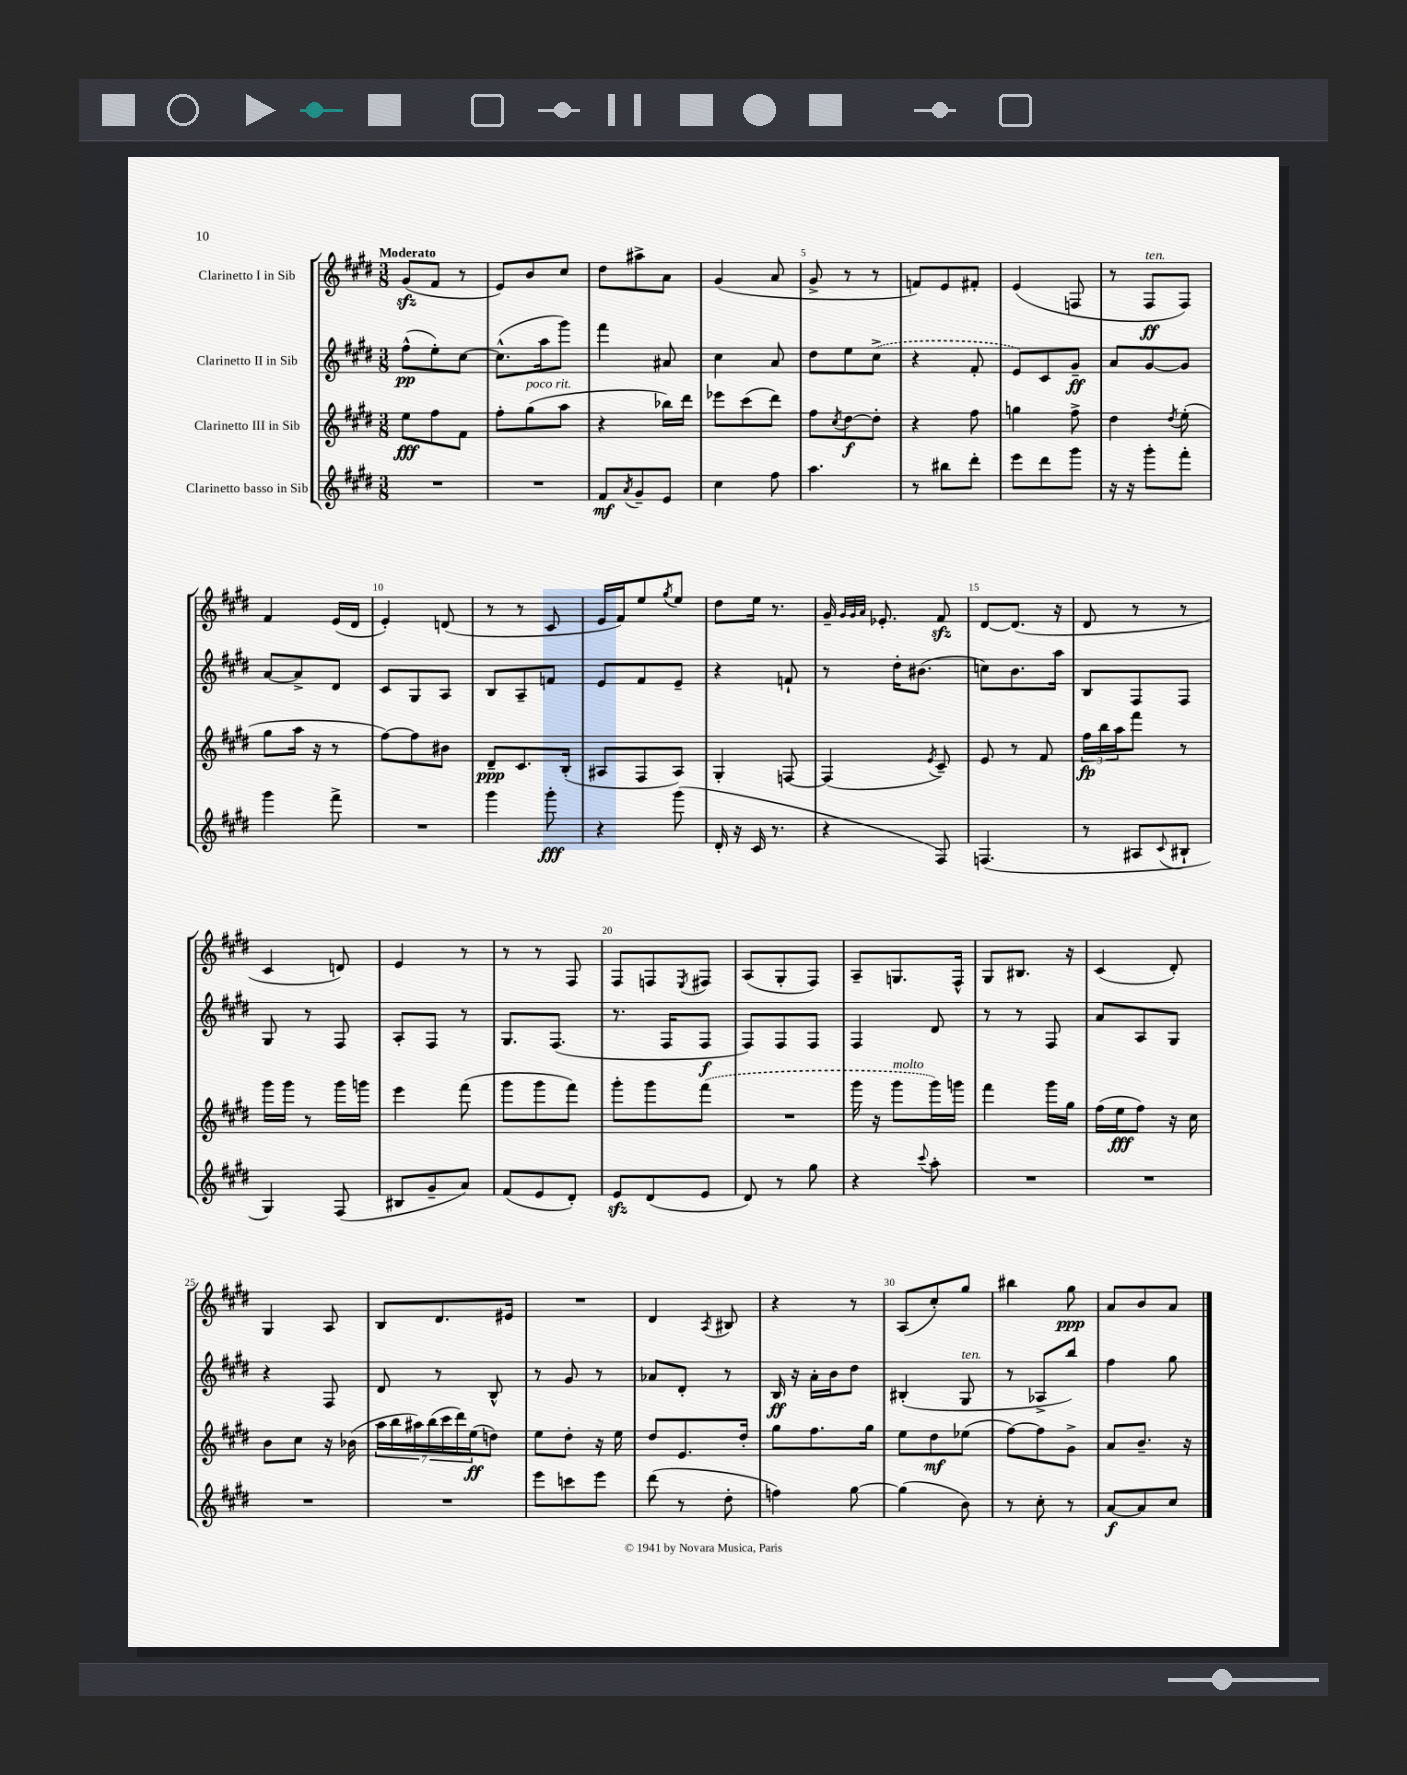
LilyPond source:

<<
\new StaffGroup <<
\new Staff = "s0" \with { instrumentName = "Clarinetto I in Sib" } {
    \clef treble \key e \major \numericTimeSignature \time 3/8 \tempo "Moderato"
    gis'8\sfz( fis'8 r8 |
    e'8) b'8 cis''8 |
    dis''8 ais''8-> a'8 |
    gis'4( a'8 |
    gis'8-> r8 r8 |
    f'8) e'8 fis'8-. |
    e'4( f8 |
    r8 fis8\ff^\markup { \italic "ten." } fis8) |
    fis'4 e'16( dis'16 |
    e'4-.) d'8( |
    r8 r8 cis'8 |
    e'16 fis'16) e''8 \acciaccatura { gis''8 } e''8 |
    dis''8 e''16 r8. |
    gis'16-- \grace { gis'32 gis'32 a'32 } ees'8.-. fis'8\sfz |
    dis'8~ dis'8.( r16 |
    dis'8 r8 r8 |
    cis'4 d'8) |
    e'4 r8 |
    r8 r8 fis8 |
    fis8 f8 \acciaccatura { e8 } fis8 |
    a8( gis8-. fis8) |
    a8-- g8. fis16-^ |
    gis8 bis8. r16 |
    cis'4( dis'8-.) |
    gis4 a8 |
    b8 dis'8. eis'16 |
    R4. |
    dis'4 \acciaccatura { a8 } bis8 |
    r4 r8 |
    a8( cis''8-.) gis''8 |
    bis''4 gis''8\ppp |
    a'8 b'8 a'8 \bar "|." |
}
\new Staff = "s1" \with { instrumentName = "Clarinetto II in Sib" } {
    \clef treble \key e \major \numericTimeSignature \time 3/8
    fis''8-^\pp( e''8-.) cis''8~ |
    cis''8.-^( a''16 gis'''8) |
    fis'''4 ais'8 |
    cis''4 a'8 |
    dis''8 e''8 \once \slurDashed cis''8->( |
    r4 fis'8-. |
    e'8) cis'8 gis'8--\ff |
    a'8 gis'8~ gis'8 |
    a'8~ a'8-> dis'8 |
    cis'8 gis8 a8 |
    b8 a8-- f'8 |
    e'8 fis'8 e'8-- |
    r4 f'8-! |
    r8 dis''16-. bis'8.( |
    c''8) b'8. a''16 |
    b8 fis8 fis8 |
    gis8 r8 fis8 |
    a8-. fis8 r8 |
    gis8. fis8.( |
    r8. fis16 fis8\f |
    fis8) fis8 fis8 |
    fis4 dis'8 |
    r8 r8 fis8 |
    a'8 a8 gis8 |
    r4 fis8 |
    dis'8 r8 b8-^ |
    r8 gis'8 r8 |
    aes'8 dis'8-. r8 |
    b16\ff r16 a'16-. b'16 dis''8 |
    bis4-.( gis8^\markup { \italic "ten." } |
    r8 aes8-> b''8) |
    fis''4 gis''8 \bar "|." |
}
\new Staff = "s2" \with { instrumentName = "Clarinetto III in Sib" } {
    \clef treble \key e \major \numericTimeSignature \time 3/8
    e''8\fff fis''8 fis'8 |
    fis''8-. gis''8^\markup { \italic "poco rit." }( a''8 |
    r4 bes''16) dis'''16 |
    ees'''8 cis'''8( dis'''8) |
    fis''8 \acciaccatura { cis''8 } dis''8~\f dis''8-. |
    r4 fis''8 |
    g''4 fis''8-> |
    dis''4 \acciaccatura { dis''8 } e''8-.( |
    gis''8 a''16 r16 r8 |
    fis''8~) fis''8 bis'8 |
    dis'8--\ppp cis'8. b16-.( |
    ais8 fis8 ais8) |
    gis4-. f8~ |
    f4( \acciaccatura { e'8 } cis'8--) |
    e'8 r8 fis'8 |
    \tuplet 3/2 { fis''16\fp b''16 a''16 } fis'''8 r8 |
    gis'''16 gis'''16 r8 gis'''16 g'''16 |
    e'''4 fis'''8( |
    gis'''8 gis'''8 fis'''8) |
    gis'''8-. gis'''8 \once \slurDashed fis'''8( |
    R4. |
    gis'''16 r16 gis'''8^\markup { \italic "molto" } gis'''16) g'''16 |
    fis'''4 gis'''16 gis''16 |
    fis''16( e''16\fff fis''8) r16 cis''16 |
    b'8 cis''8 r16 bes'16( |
    \tuplet 7/4 { a''16 b''16 ais''16) b''16( cis'''16 dis'''16) e''16\ff( } d''8) |
    e''8 dis''8-. r16 e''16 |
    dis''8 e'8. dis''16-. |
    gis''8 fis''8. gis''16 |
    e''8 dis''8\mf ees''8( |
    fis''8~) fis''8 gis'8-> |
    a'8 b'8.-- r16 \bar "|." |
}
\new Staff = "s3" \with { instrumentName = "Clarinetto basso in Sib" } {
    \clef treble \key e \major \numericTimeSignature \time 3/8
    R4. |
    R4. |
    fis'8\mf \acciaccatura { a'8 } gis'8-- e'8 |
    cis''4 fis''8 |
    a''4. |
    r8 bis''8 dis'''8-. |
    e'''8 dis'''8 gis'''8 |
    r16 r16 gis'''8-. fis'''8-. |
    gis'''4 fis'''8-> |
    R4. |
    gis'''4 gis'''8-.\fff |
    r4 gis'''8( |
    dis'16-. r16 cis'16 r8. |
    r4 fis8) |
    f4.( |
    r8 ais8 \appoggiatura { cis'8 } bis8-! |
    gis4) fis8( |
    bis8 gis'8-- a'8) |
    fis'8( e'8 dis'8-.) |
    e'8\sfz dis'8( e'8 |
    dis'8) r8 gis''8 |
    r4 \appoggiatura { cis'''8 } a''8-. |
    R4. |
    R4. |
    R4. |
    R4. |
    e'''8 c'''8 e'''8 |
    dis'''8( r8 dis''8-. |
    f''4) gis''8~ |
    gis''4( b'8) |
    r8 cis''8-. r8 |
    a'8~\f a'8 cis''8 \bar "|." |
}
>>
>>
\layout { \context { \Score \override BarNumber.break-visibility = ##(#f #t #t) barNumberVisibility = #(every-nth-bar-number-visible 5) } }
